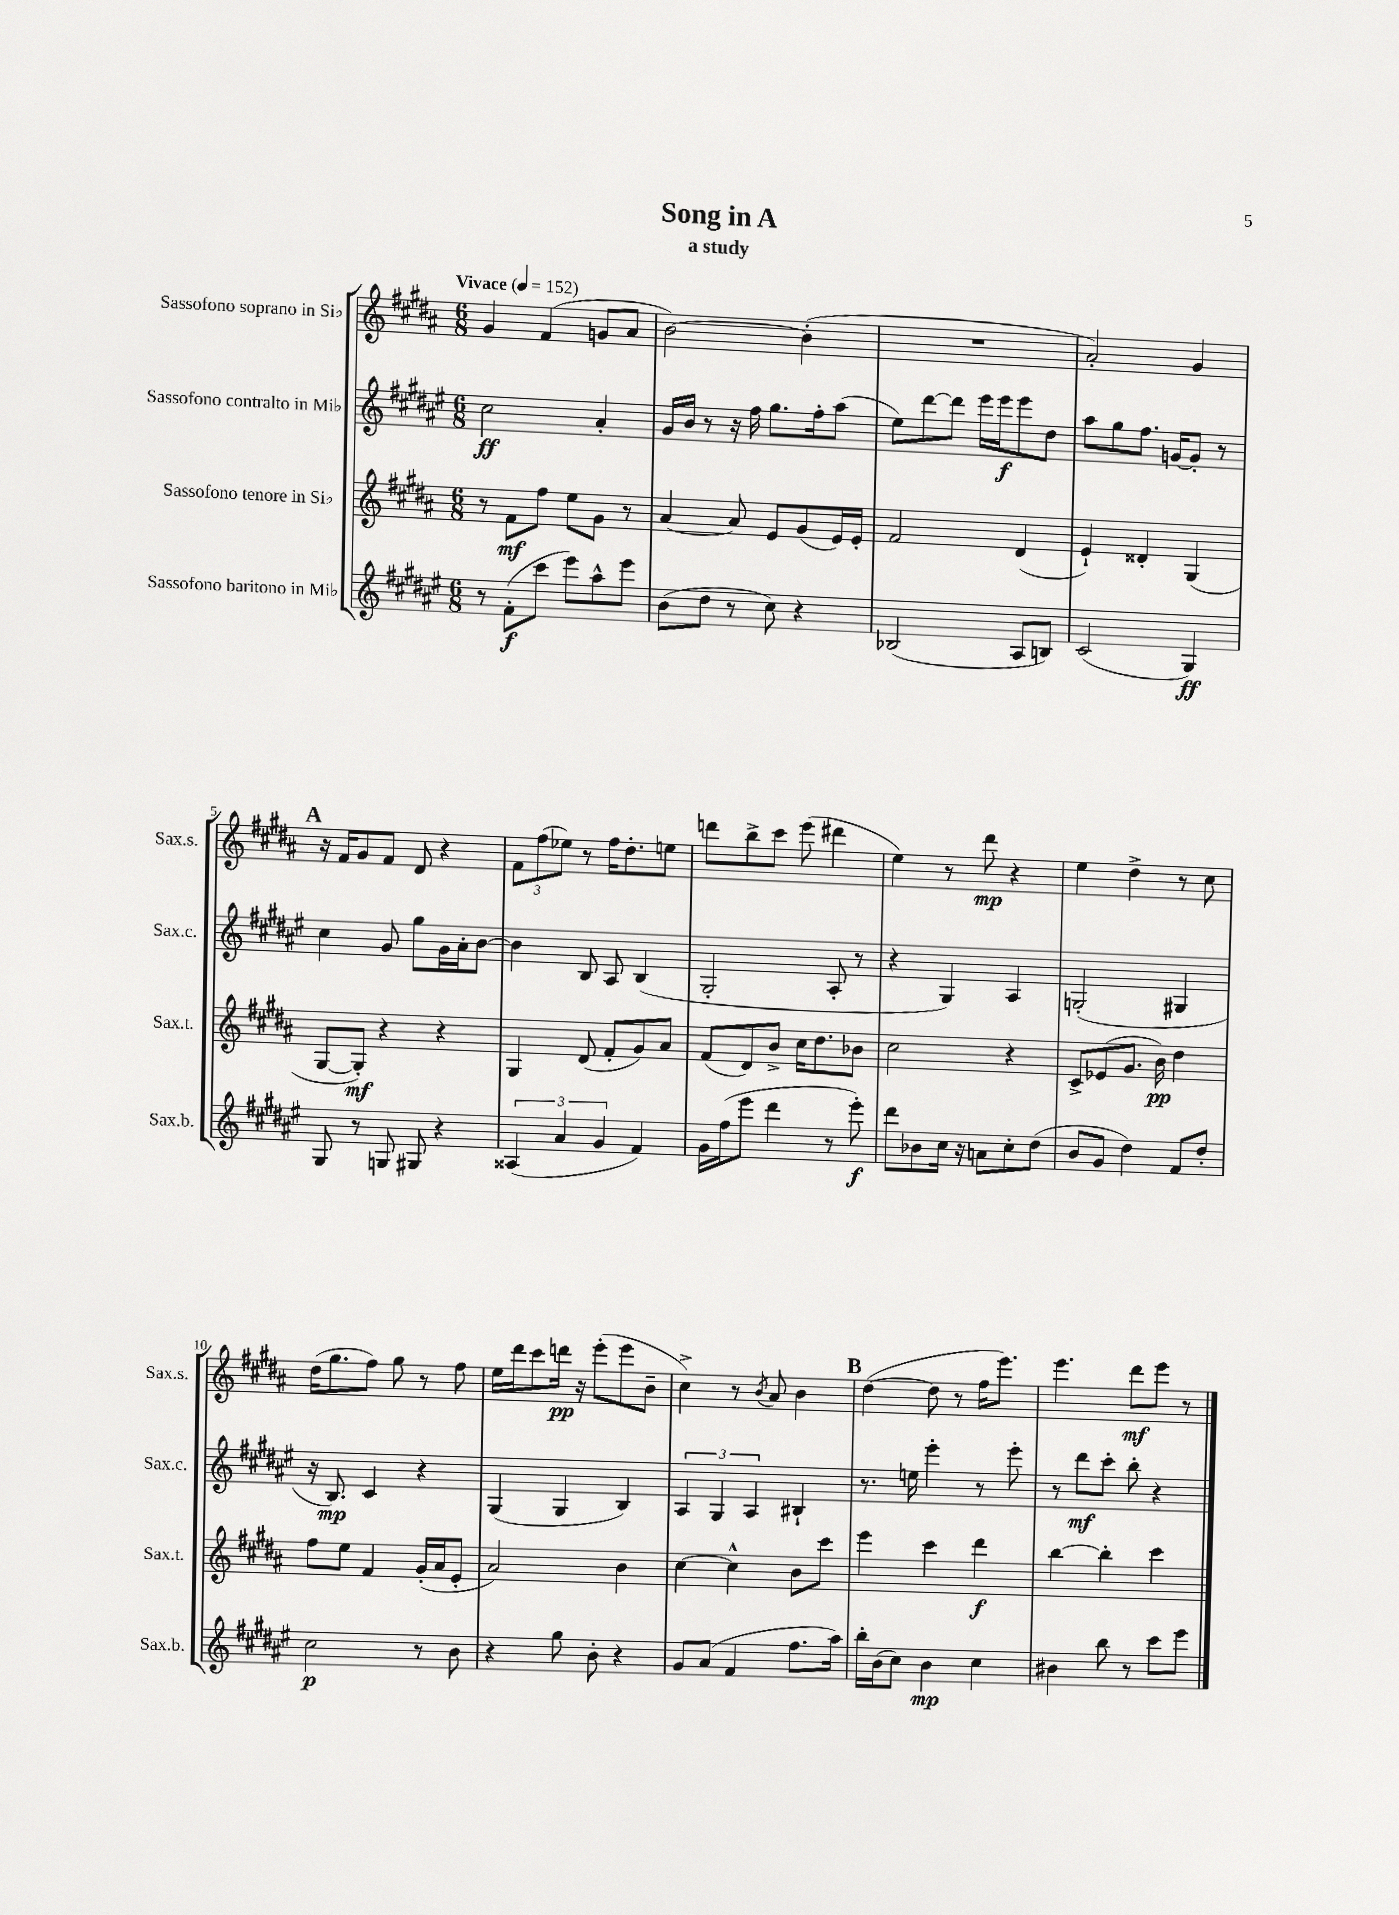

**kern	**kern	**kern	**kern
*staff4	*staff3	*staff2	*staff1
*clefG2	*clefG2	*clefG2	*clefG2
*k[f#c#g#d#a#e#]	*k[f#c#g#d#a#]	*k[f#c#g#d#a#e#]	*k[f#c#g#d#a#]
*M6/8	*M6/8	*M6/8	*M6/8
*MM152	*MM152	*MM152	*MM152
8r	8r	2cc#	4g#
(8f#'	8f#	.	.
8ccc#	8ff#	.	(4f#
8eee#)	8ee	.	.
8aa#^^	8g#	4a#'	8g
8eee#	8r	.	8a#
=	=	=	=
(8b	[4a#	16g#	[2b)
.	.	16b	.
8dd#	.	8r	.
8r	8a#]	16r	.
.	.	16ff#	.
8cc#)	8e	8.gg#	.
4r	(8g#	.	(4b']
.	.	16ff#'	.
.	16e)	(8aa#	.
.	16e'	.	.
=	=	=	=
(2B-	2f#	8ee#)	2.r
.	.	[8ddd#	.
.	.	8ddd#]	.
.	.	16eee#	.
.	.	16eee#	.
8A#	(4d#	8eee#	.
8B)	.	8dd#	.
=	=	=	=
(2c#	4e`)	8aa#	2a#')
.	.	8gg#	.
.	4d##'	8.ff#	.
.	.	[16g	.
4G#)	(4G#	8g']	4g#
.	.	8r	.
=	=	=	=
8G#	[8G#	4cc#	16r
.	.	.	16f#
8r	8G#'])	.	8g#
8G	4r	8g#	8f#
8G#	.	8gg#	8d#
4r	4r	16g#	4r
.	.	16a#'	.
.	.	[8b	.
=	=	=	=
(6A##	4G#	4b]	12f#
.	.	.	(12ff#
6a#	.	.	12ee-)
.	(8d#	8B	8r
6g#	.	.	.
.	8f#'	8A#	16ff#
.	.	.	8.dd#'
4f#)	8g#)	(4B	.
.	8a#	.	8ee
=	=	=	=
16g#	(8f#	2G#'	8ddd
(16ff#	.	.	.
8eee#	8d#)	.	8bb^
4ddd#	8b^	.	8ccc#
.	16cc#	.	(8eee
.	8.dd#	.	.
8r	.	8A#'	4ddd#
8eee#')	8b-	8r	.
=	=	=	=
8ddd#	2cc#	4r	4ee)
8b-	.	.	.
16cc#	.	4G#)	8r
16r	.	.	.
8a	.	.	8ddd#
8cc#'	4r	4A#	4r
(8dd#	.	.	.
=	=	=	=
8b	8c#^	(2G'	4ee
8g#	(8e-	.	.
4dd#)	8.g#	.	4dd#^
.	16b)	.	.
8f#	4dd#	4G#	8r
8dd#'	.	.	8cc#
=	=	=	=
2cc#	8ff#	16r	(16dd#
.	.	8.B)	8.gg#
.	8ee	.	.
.	4f#	4c#	8ff#)
.	.	.	8gg#
8r	(16g#'	4r	8r
.	16a#	.	.
8b	8e'	.	8ff#
=	=	=	=
4r	2a#)	(4G#	16ee
.	.	.	16ddd#
.	.	.	8ccc#
8gg#	.	4G#	16ddd
.	.	.	16r
8b'	.	.	(8eee'
4r	4b	4B)	8eee
.	.	.	8b~
=	=	=	=
8g#	[4cc#	6A#	4cc#^)
(8a#	.	.	.
.	.	6G#	.
4f#	4cc#^^]	.	8r
.	.	6A#	.
.	.	.	8qb
.	.	.	8a#
8.ff#	8b	4B#`	4b
.	8ccc#	.	.
16aa#)	.	.	.
=	=	=	=
16bb'	4eee	8.r	([4dd#
(16b	.	.	.
8cc#)	.	.	.
.	.	16ee	.
4b	4ccc#	4eee#'	8dd#]
.	.	.	8r
4cc#	4ddd#	8r	16ff#
.	.	.	8.eee)
.	.	8eee#'	.
=	=	=	=
4b#	[4bb	8r	4.eee
.	.	8ddd#	.
8bb	4bb']	8ccc#'	.
8r	.	8bb'	8ddd#
8ccc#	4ccc#	4r	8eee
8eee#	.	.	8r
==	==	==	==
*-	*-	*-	*-
